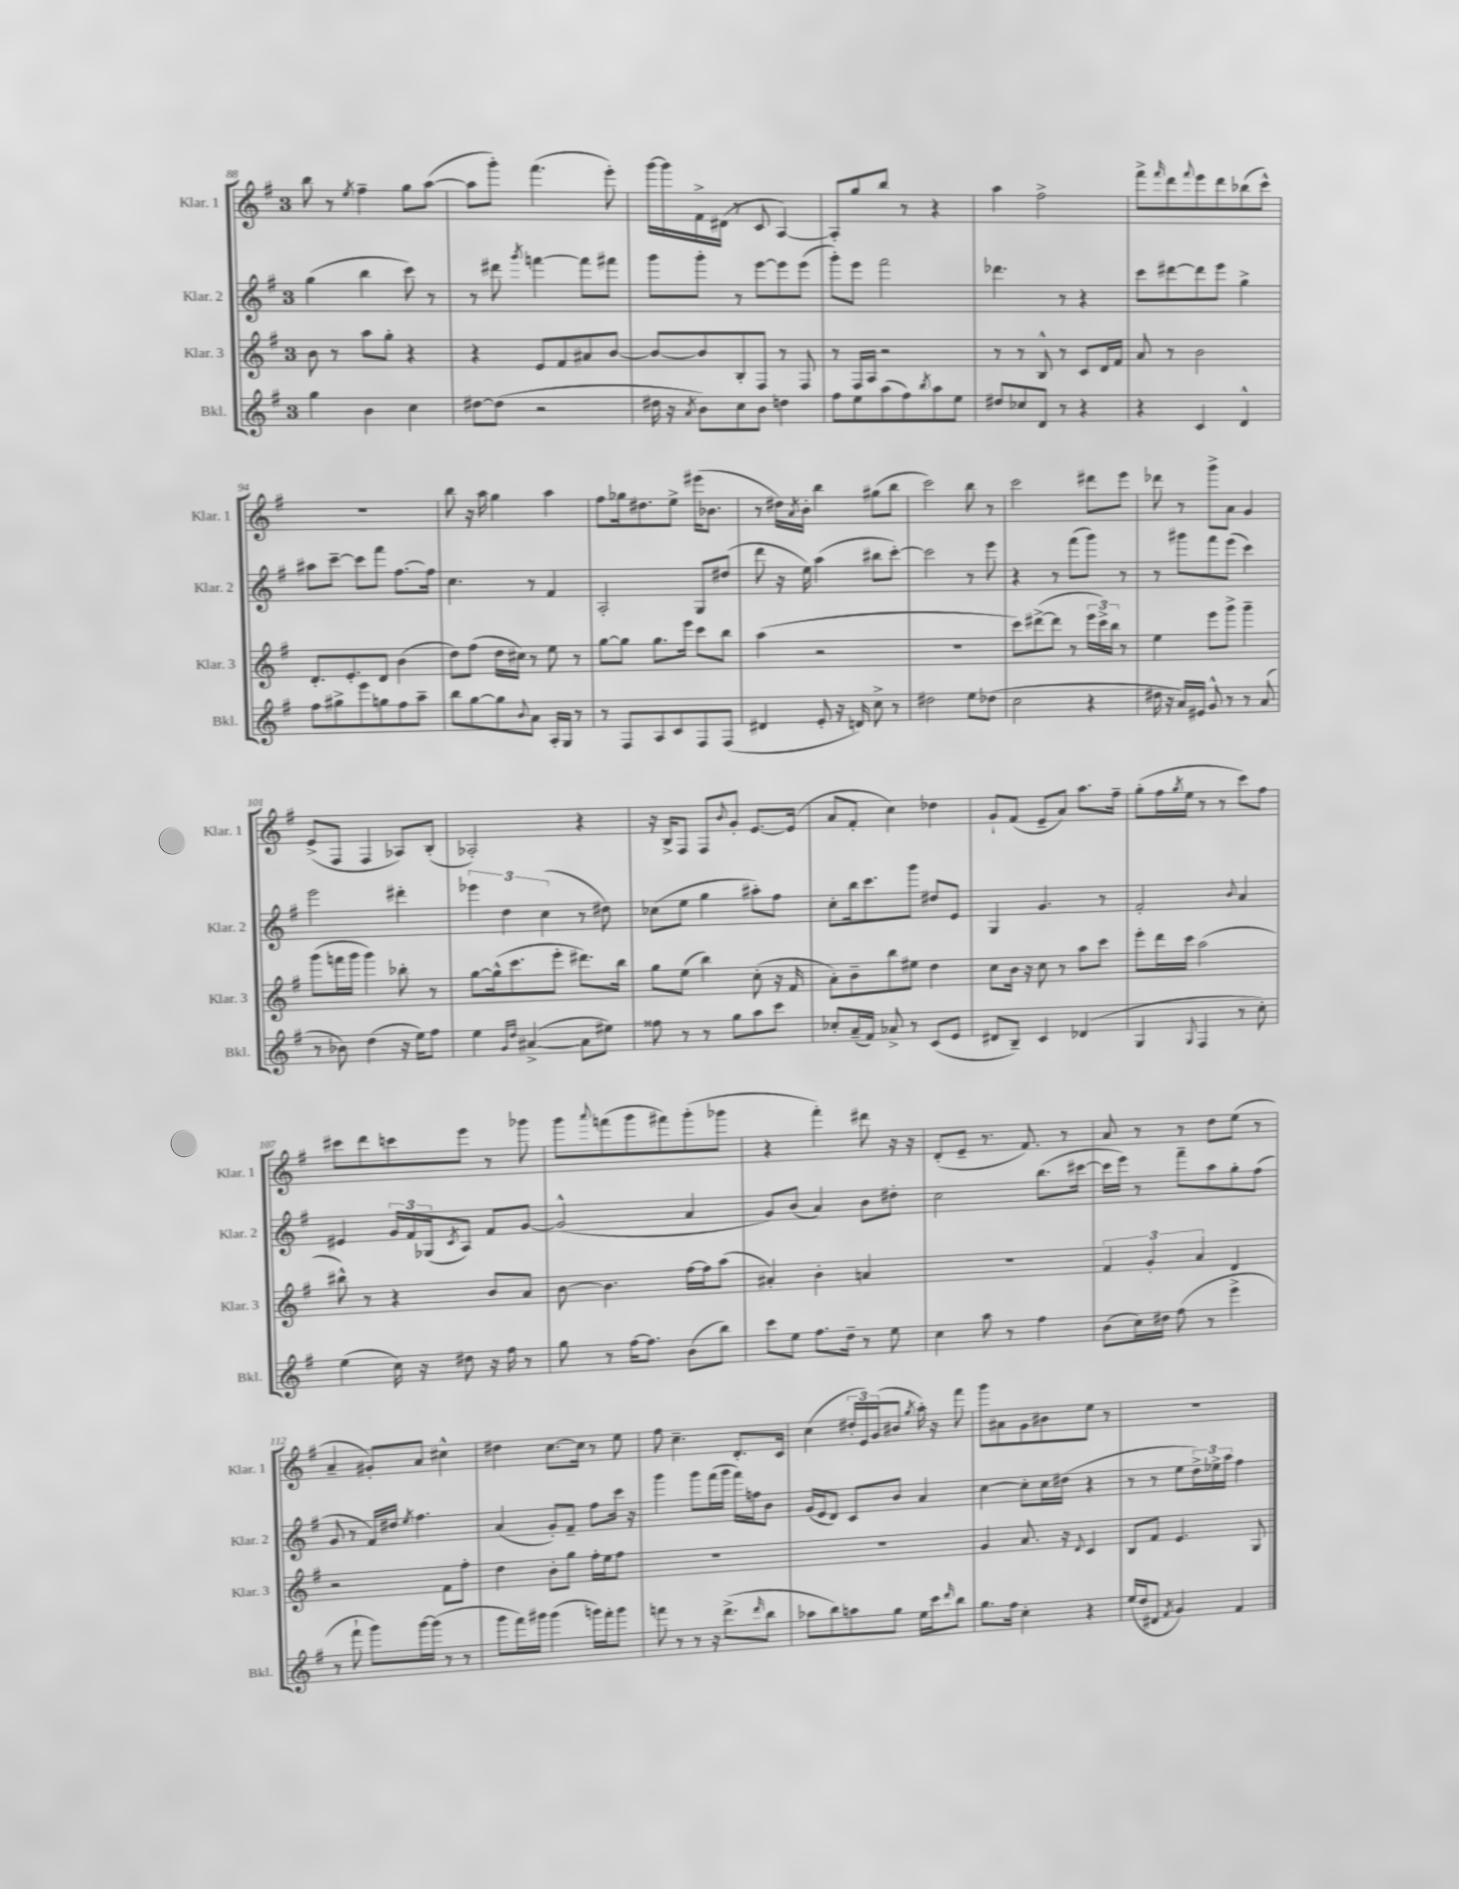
<<
\new StaffGroup <<
\new Staff = "s0" \with { instrumentName = "Klar. 1" shortInstrumentName = "Klar. 1" } {
    \clef treble \key g \major \once \override Staff.TimeSignature.style = #'single-digit \time 3/4
    b''8 r8 \acciaccatura { e''8 } fis''4-- g''8 a''8~( |
    a''8 g'''8-.) fis'''4.( e'''8-.) |
    g'''16~ g'''16 fis'16-> dis'16( r8 c'8 a4~) |
    a8-. g''8 b''8 r8 r4 |
    a''4 fis''2-> |
    fis'''8-> \grace { fis'''16 } d'''8 \appoggiatura { fis'''8 } e'''8 d'''8 bes''8( c'''8-^) |
    R2. |
    b''8 r16 a''16 g''4 a''4 |
    fis''8 ges''16 dis''8. e''8-> eis'''16( bes'8. |
    r8 dis''16) \acciaccatura { a'8 } b'16-. b''4 gis''8( b''8 |
    c'''2) b''8 r8 |
    c'''2 dis'''8 e'''8 |
    des'''8 r8 g'''8-> a'8 g'4 |
    e'8->( fis8 fis4 aes8) b8-.( |
    aes2-.) r4 |
    r16 b16-> fis8 fis8 \appoggiatura { b'8 } g'8-. e'8.~ e'16( |
    a'8 fis'8-. c''4) des''4 |
    g'8-! fis'8( e'8-- a'8) a''8. fis''16-- |
    g''8-.( fis''16 \acciaccatura { g''8 } e''16 r8 r8 c'''8) fis''8 |
    cis'''8 d'''8 c'''8 e'''8 r8 ges'''8 |
    g'''8 \appoggiatura { a'''8 } f'''8( g'''8 fis'''8) g'''8-.( ges'''8 |
    r4 fis'''4-.) dis'''8 r16 r16 |
    d'8-.( e'8-- r8. fis'8.) r8 |
    a'8 r8 r8 d''8 e''8( r8 |
    a'4-- gis'8-.) a'8 cis''4-^ |
    dis''4 c''8.~ c''16 r8 e''8 |
    fis''8 c''4.-- d'8.-. c'16 |
    c''4( \tuplet 3/2 { dis''16-. e'16) g'16( } bis'8 \acciaccatura { g''8 } a''16-.) r16 fis'''8 |
    g'''8 ais'8 g'8 bis'8 e''8 r8 |
    R2. \bar "|." |
}
\new Staff = "s1" \with { instrumentName = "Klar. 2" shortInstrumentName = "Klar. 2" } {
    \clef treble \key g \major \once \override Staff.TimeSignature.style = #'single-digit \time 3/4
    g''4( b''4 c'''8) r8 |
    r8 dis'''8 \acciaccatura { g'''8 } f'''4~ f'''8 fis'''8 |
    g'''8 g'''8-. r8 e'''8~ e'''8 e'''8( |
    g'''8-.) e'''8 fis'''2 |
    des'''4. r8 r4 |
    c'''8 dis'''8~ dis'''8 e'''8 g''4-> |
    ais''8 c'''8~-- c'''8 fis'''8 fis''8.~ fis''16 |
    c''4. r8 fis'4 |
    a2-. g8 dis''8( |
    d'''8 r16 e''16) a''4( bis''8 c'''8~-.) |
    c'''2 r8 e'''8 |
    r4 r8 fis'''8( g'''8) r8 |
    r8 gis'''8 fis'''8 e'''8( c'''4) |
    e'''2 dis'''4-. |
    \tuplet 3/2 { ees'''4 d''4 c''4( } r8 dis''8) |
    ces''8( e''8 g''4 ais''8-.) fis''8 |
    c''8-. b''16 c'''8. g'''8 dis''8 e'8 |
    g4 g'4. r8 |
    fis'2-. \appoggiatura { b'8 } a'4 |
    eis'4 \tuplet 3/2 { g'16 fis'16 ges16( } \acciaccatura { c'8 } a8) fis'8 g'8~ |
    g'2-^( a'4 |
    g'8) b'8( a'4) b'8 dis''8-. |
    c''2 b''8.( cis'''16~ |
    cis'''16 e'''16) r8 fis'''8-- a''8 g''8-. fis''8( |
    g'8 r8 fis'16) dis''16 \acciaccatura { e''8 } fis''4. |
    a'4( g'8-.) fis'8-- fis''8 c'''16 r16 |
    g'''4 g'''8 fis'''16( g'''16 fis'''16) f''16 b'8 |
    g'16( e'16 d'8) c'8 b'8 a'4 |
    c''4~ c''8-. c''16 dis''16( r4 |
    r8 r8 e''8 \tuplet 3/2 { d''16->) ees''16-> a''16 } fis''4 \bar "|." |
}
\new Staff = "s2" \with { instrumentName = "Klar. 3" shortInstrumentName = "Klar. 3" } {
    \clef treble \key g \major \once \override Staff.TimeSignature.style = #'single-digit \time 3/4
    b'8 r8 a''8 g''8-. r4 |
    r4 e'8 fis'8 ais'8 b'8~ |
    b'8~ b'8 b8-. fis8 r8 fis8 |
    r8 fis16 a16 r2 |
    r8 r8 b8-^ r8 c'8 d'16 fis'16 |
    a'8 r8 b'2 |
    d'8.-. e'8.-. d'8 b'4( |
    d''8) fis''8( d''16 cis''16) r8 e''8 r8 |
    g''8~ g''8 g''8. e'''16 c'''8 b''8 |
    a''4( r2 |
    R2. |
    c'''8) dis'''8~->( dis'''8 r8 \tuplet 3/2 { e'''16 c'''16->) b''16 } r8 |
    e''4 e'''8 g'''8-> g'''4-- |
    g'''8( f'''16 g'''16 g'''4) bes''8-. r8 |
    g''8~ g''16-^( c'''8. e'''8-. dis'''8.) b''16 |
    g''8 e''8( b''4) c''8-.( r16 fis'16 |
    a'8-.) b'8-- b''8 eis''8 d''4 |
    c''8 b'16 r16 c''8 r8 a''8 c'''8 |
    e'''8-. d'''16 c'''16 a''2( |
    bis''8-^) r8 r4 b'8 a'8 |
    b'8~ b'4. fis''16~ fis''16 a''8( |
    ais'4-.) b'4-. a'4 |
    R2. |
    \tuplet 3/2 { fis'4 g'4-. a'4 } d'4 |
    r2 fis'8 fis''8-. |
    d''4 b'8-. g''8 fis''16-. e''16 fis''8 |
    R2. |
    R2. |
    g'4 a'8. r16 \appoggiatura { d'8 } c'4 |
    b8 fis'8 e'4. g8 \bar "|." |
}
\new Staff = "s3" \with { instrumentName = "Bkl." shortInstrumentName = "Bkl." } {
    \clef treble \key g \major \once \override Staff.TimeSignature.style = #'single-digit \time 3/4
    g''4 b'4 c''4 |
    dis''8~ dis''8( r2 |
    dis''16 r16 \acciaccatura { a'8 } b'8) c''8 b'8 d''4 |
    fis''8 e''8 a''8( fis''8) \acciaccatura { b''8 } a''8 e''8 |
    dis''8 ces''8 d'8 r8 r4 |
    r4 c'4 d'4-^ |
    fis''8 gis''8-> e'''8 g''8 fis''8 a''8-- |
    b''8 g''8~ g''8 \appoggiatura { b'8 } a'8 a16-. g16 r8 |
    r8 fis8 a8 c'8 fis8 fis8( |
    dis'4 e'8-. r16 d'16) c''8-> r8 |
    dis''2 e''8 des''8( |
    c''2 r4 |
    dis''16 r16 a'16) eis'16 g'8-^ r8 r8 a'8( |
    r8 bes'8) d''4( r16 e''16) fis''8 |
    e''4 \grace { g'16 d''16 } ais'4~->( ais'8 eis''8) |
    fisis''8 r8 r8 g''8 a''8 c'''8 |
    ces''8-. a'16--( fis'16) aes'8-> r8 c'8( e'8 |
    dis'8 b8--) c'4 des'4( |
    g4 \appoggiatura { g8 } fis4 r8 c''8-.) |
    e''4( c''16) r16 dis''8 r16 fis''16 r8 |
    g''8 r8 fis''16~ fis''8. b'8( b''8) |
    c'''8 e''8 fis''8. d''16-- r8 e''8 |
    c''4 a''8 r8 fis''4 |
    b'8( c''16) dis''16 fis''8( r8 e'''4-> |
    r8 fis'''8-! g'''8) g'''16~ g'''16( r8 r8 |
    g'''8 fis'''16) gis'''16 gis'''4( g'''16) fis'''16-. g'''8 |
    f'''8 r8 r8 r16 d'''8.->( \grace { d'''16 } b''8 |
    aes''8 b''8) a''8 g''8 e''16 c'''16 \grace { d'''16 } b''8 |
    g''8. fis''16 c''4-. r4 |
    e''16( d''16 dis'8 \acciaccatura { fis'8 } g'4) fis'4 \bar "|." |
}
>>
>>
\layout { \context { \Score currentBarNumber = #88 } }
